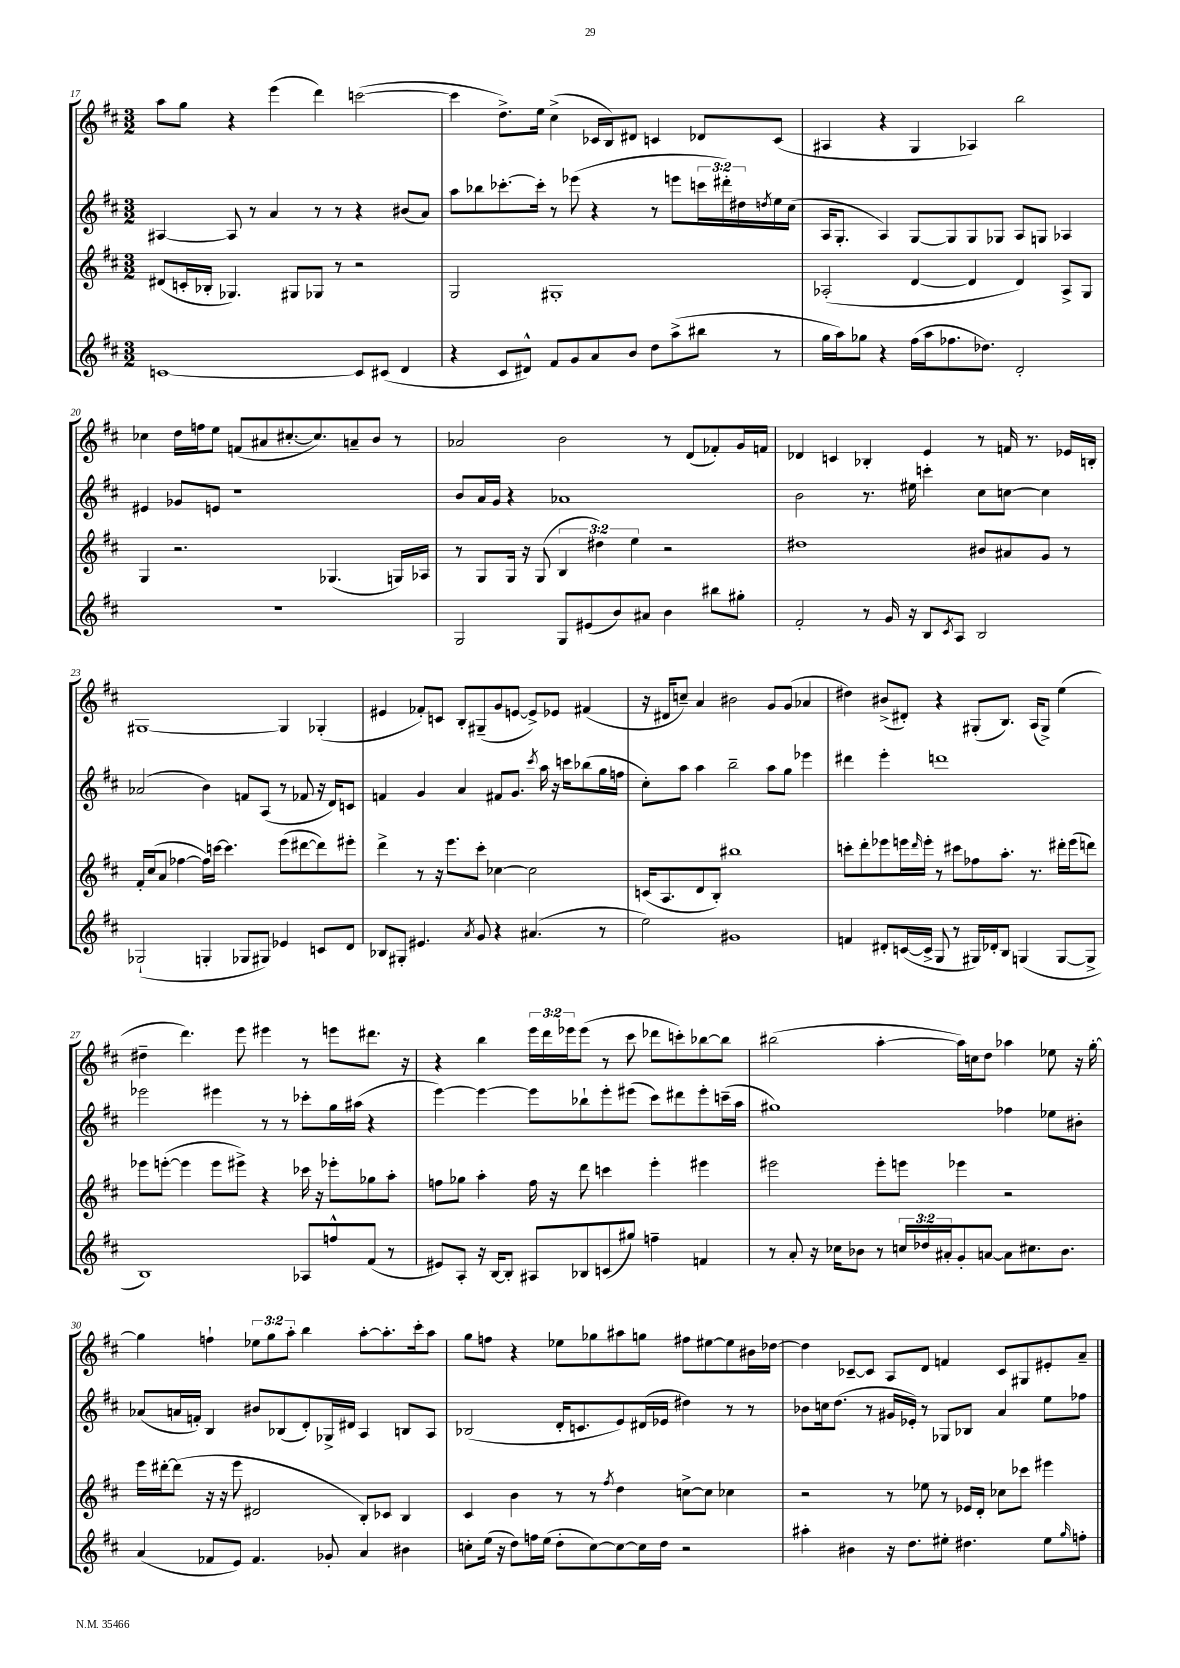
<<
\new StaffGroup <<
\new Staff = "s0" {
    \clef treble \key d \major \numericTimeSignature \time 3/2 \override Staff.TupletNumber.text = #tuplet-number::calc-fraction-text
    a''8 g''8 r4 e'''4( d'''4) c'''2~( |
    c'''4 d''8.->) e''16 cis''4->( ces'16 b16) dis'8 c'4 des'8 c'8( |
    ais4 r4 g4 aes4) b''2 |
    ces''4 d''16 f''16 e''8 f'8( ais'8 cis''8.~-. cis''8.) a'8-- b'8 r8 |
    aes'2 b'2 r8 d'8( fes'8-.) g'16 f'16 |
    des'4 c'4 bes4-. e'4 r8 f'16 r8. ees'16 b16-. |
    gis1~ gis4 ges4-.( |
    eis'4 fes'8-.) c'8 b8-. gis8--( g'8 e'8~ e'8->) ees'8 fis'4( |
    r16 dis'16 c''8--) a'4 bis'2 g'8 g'8( aes'4 |
    dis''4) bis'8->( dis'8-.) r4 gis8-.( b8.) a16( gis8->) e''4( |
    dis''4-- d'''4.) e'''8 eis'''4 r8 e'''8 dis'''8. r16 |
    r4 b''4 \tuplet 3/2 { e'''16 d'''16 ees'''16 } ees'''8( r8 cis'''8 des'''8 c'''8-.) bes''8~ bes''8 |
    bis''2( a''4~-. a''16) c''16 d''8 aes''4 ees''8 r16 g''16~-. |
    g''4 f''4-! \tuplet 3/2 { ees''8 g''8 a''8-. } b''4 a''8~-. a''8.-. cis'''16-. a''8 |
    g''8 f''8 r4 ees''8 ges''8 ais''8 g''8 fis''8 eis''8~ eis''8 bis'16 des''16~ |
    des''4 ces'8~-- ces'8 a8 d'8 f'4 ces'8 gis8 eis'8-. a'8-- \bar "|." |
}
\new Staff = "s1" {
    \clef treble \key d \major \numericTimeSignature \time 3/2 \override Staff.TupletNumber.text = #tuplet-number::calc-fraction-text
    ais4~ ais8 r8 a'4 r8 r8 r4 bis'8( a'8) |
    a''8 bes''8 ces'''8.~-. ces'''16-. r8 ees'''8( r4 r8 e'''8 \tuplet 3/2 { c'''16 dis'''16-.) dis''16 } \acciaccatura { d''8 } e''16 cis''16( |
    a16 g8.-. a4) g8~ g8 g8 ges8 a8 g8 aes4 |
    eis'4 ges'8 e'8 r1 |
    b'8 a'16 g'16 r4 aes'1 |
    b'2 r8. eis''16 c'''4-. cis''8 c''8~ c''4 |
    aes'2( b'4) f'8 a8( r8 fes'8 r16 d'16) c'8 |
    f'4 g'4 a'4 fis'8 g'8. \acciaccatura { cis'''8 } a''16 r16 c'''16 bes''8( g''16 f''16 |
    cis''8-.) a''8 a''4 b''2-- a''8 g''8 ees'''4 |
    dis'''4 e'''4-. d'''1 |
    ees'''2 eis'''4 r8 r8 ces'''8-. g''16 ais''16( r4 |
    e'''4~) e'''4~ e'''8 bes''8-! e'''8-. eis'''8( cis'''8) dis'''8 eis'''8-. c'''16--( a''16 |
    gis''1) fes''4 ees''8 bis'8-. |
    aes'8( a'16 f'16-.) b4 bis'8 bes8( d'8-.) ges16-> dis'16 a4 b8 a8 |
    bes2( d'16-. c'8. e'8) dis'16( ees'16 dis''4) r8 r8 |
    bes'8 c''16 d''8.( r8 gis'16 ees'16-.) r8 ges8 bes8 a'4 e''8 fes''8 \bar "|." |
}
\new Staff = "s2" {
    \clef treble \key d \major \numericTimeSignature \time 3/2 \override Staff.TupletNumber.text = #tuplet-number::calc-fraction-text
    dis'8( c'16-. bes16-. ges4.) gis8 ges8 r8 r2 |
    g2 gis1-. |
    aes2-.( d'4~ d'4 d'4) aes8-> g8 |
    g4 r2. ges4.( g16) aes16 |
    r8 g8 g16 r16 g8( \tuplet 3/2 { b4 dis''4) e''4 } r2 |
    dis''1 bis'8 ais'8 g'8 r8 |
    fis'16-. cis''16( a'8 fes''4~ fes''16) c'''16~ c'''4. e'''8( dis'''8~ dis'''8) eis'''8-. |
    d'''4-> r8 r16 e'''8. cis'''8-. ces''4~ ces''2 |
    c'16( a8. d'8 b8-.) bis''1 |
    c'''8-. d'''8-. ees'''8 e'''16 \grace { d'''16 } e'''16-. r8 cis'''8 fes''8 a''8.-. r8. dis'''16-. e'''16( d'''8) |
    ees'''8 e'''8~-.( e'''4 e'''8 eis'''8->) r4 ces'''16 r16 ees'''8-. ges''8 a''8-. |
    f''8 ges''8 a''4-. f''16 r16 d'''8 c'''4 e'''4-. eis'''4 |
    eis'''2 eis'''8-. e'''8 ees'''4 r2 |
    e'''16 dis'''16~-. dis'''8( r16 r16 e'''8 dis'2 b8-.) ces'8 b4 |
    cis'4 b'4 r8 r8 \acciaccatura { fis''8 } d''4 c''8~-> c''8 ces''4 |
    r2 r8 ees''8 r8 ees'16 d'16-. ces''8 ces'''8 eis'''4 \bar "|." |
}
\new Staff = "s3" {
    \clef treble \key d \major \numericTimeSignature \time 3/2 \override Staff.TupletNumber.text = #tuplet-number::calc-fraction-text
    c'1~ c'8 cis'8( d'4 |
    r4 cis'8 dis'8-^) fis'8 g'8 a'8 b'8 d''8 a''8->( bis''8 r8 |
    g''16 a''16) ges''8 r4 fis''16( a''16 fes''8. des''8.) d'2-. |
    R1. |
    g2 g8 eis'8( b'8) ais'8 b'4 bis''8 gis''8-. |
    fis'2-. r8 g'16 r16 b8 \acciaccatura { cis'8 } a8 b2 |
    ges2-!( g4-. ges8 gis8) ees'4 c'8 d'8 |
    bes8 gis8-. eis'4. \acciaccatura { a'8 } g'8 r4 ais'4.( r8 |
    e''2) gis'1 |
    f'4 dis'8-. c'16~( c'16-> g8 r8 gis16) des'16-. b8 g4( g8~ g8-> |
    b1) aes8 f''8-^ fis'8( r8 |
    eis'8) a8-. r16 b16~ b8-. ais8 bes8 c'8( gis''8) f''4-- f'4 |
    r8 a'8-. r16 ces''16 bes'8 r8 \tuplet 3/2 { c''16 des''16 ais'16-. } g'8-. a'8~ a'8 cis''8. bes'8. |
    a'4( fes'8 e'8) fes'4. ges'8-. a'4 bis'4 |
    c''8-. e''16( r16 d''8) f''16 e''16( d''8-. c''8~) c''8~ c''16 d''16 r2 |
    ais''4-. bis'4 r16 d''8. eis''8-. dis''4. eis''8 \grace { g''16 } f''8-. \bar "|." |
}
>>
>>
\layout { \context { \Score currentBarNumber = #17 } }
